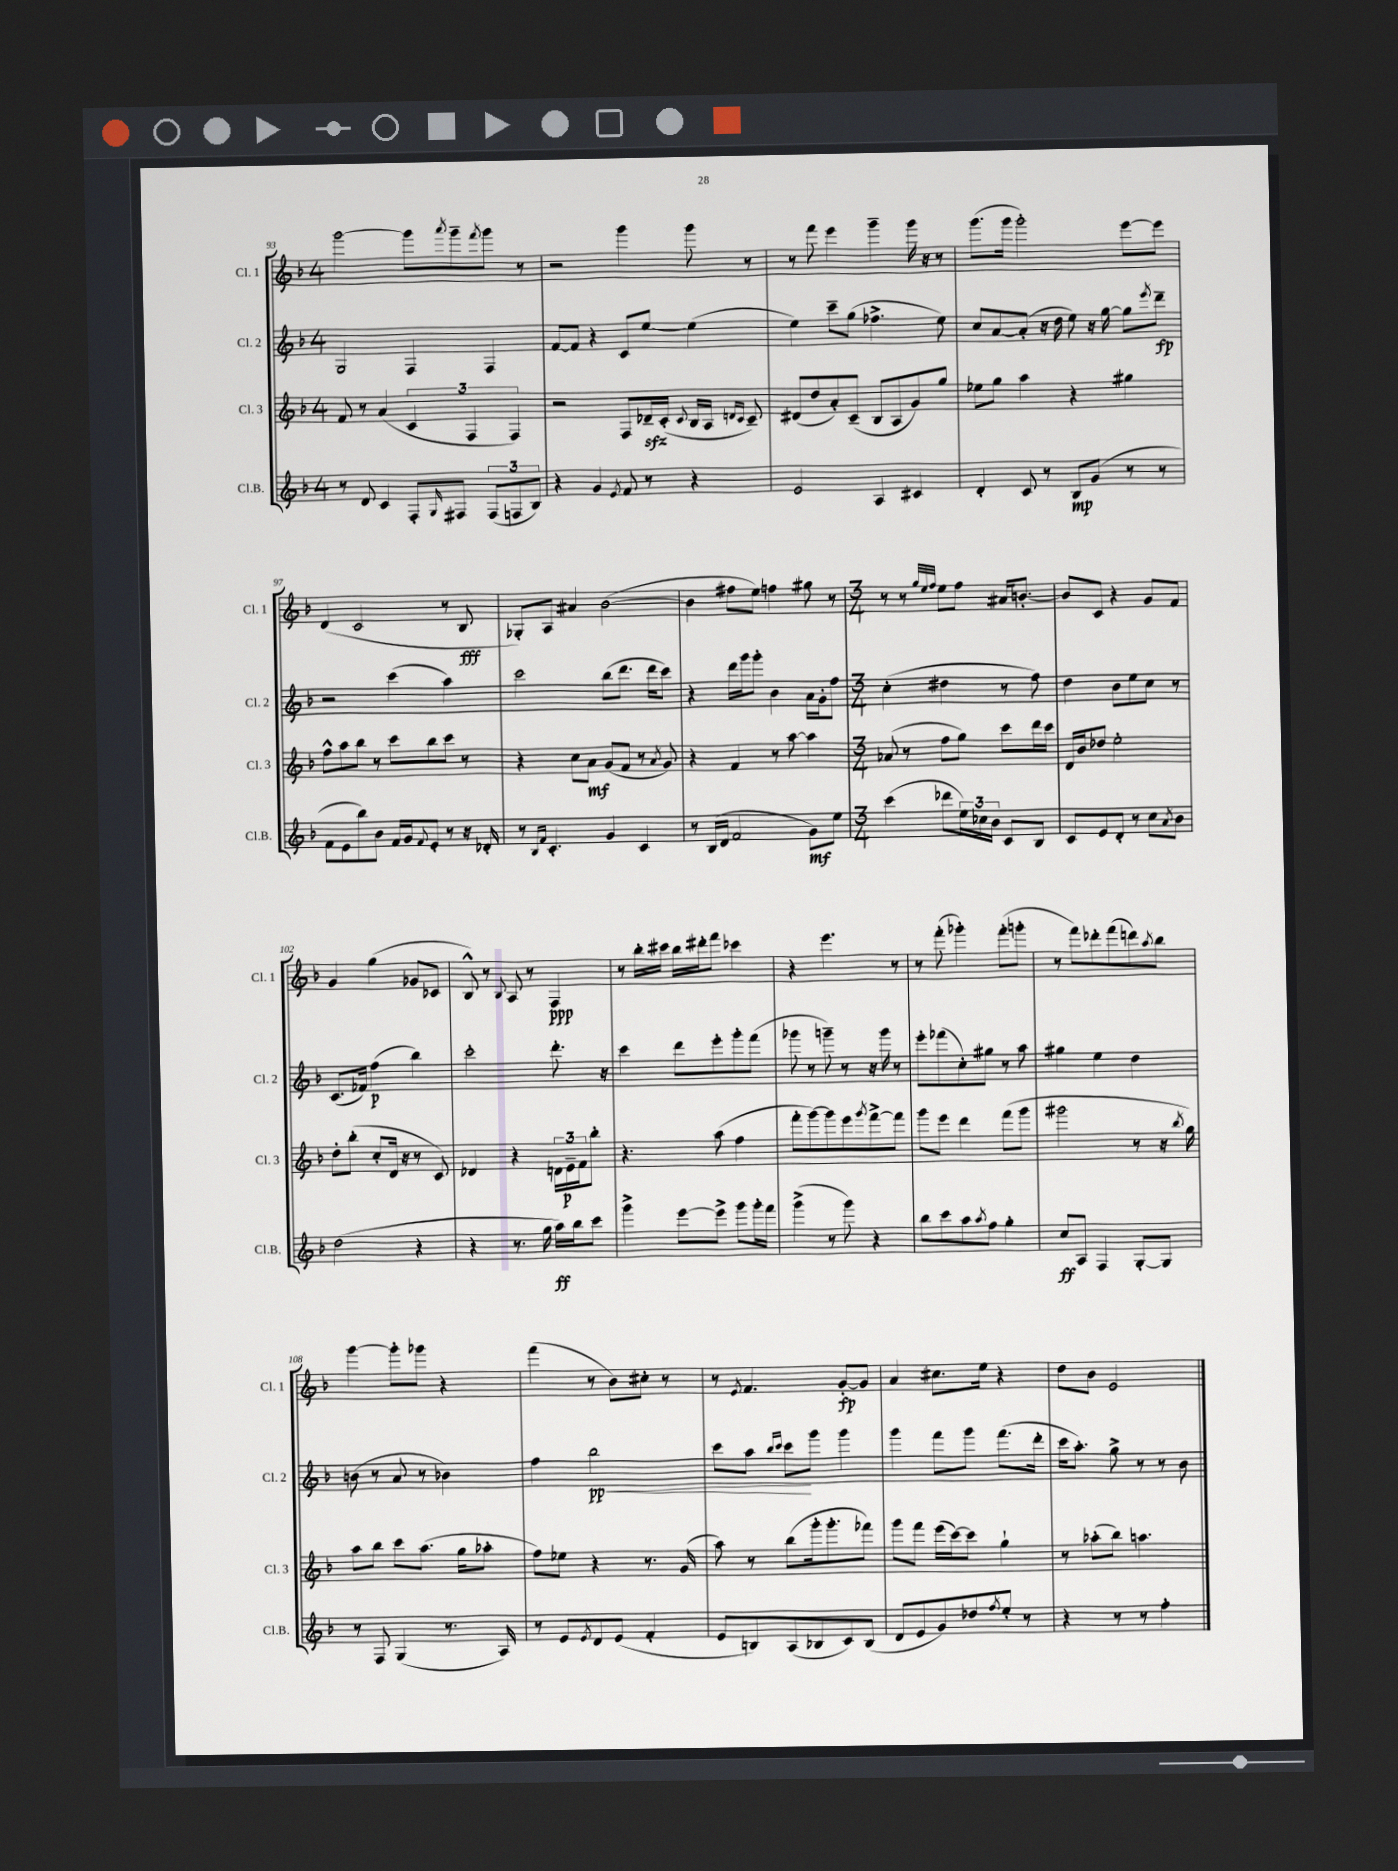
<<
\new StaffGroup <<
\new Staff = "s0" \with { instrumentName = "Cl. 1" shortInstrumentName = "Cl. 1" } {
    \clef treble \key f \major \once \override Staff.TimeSignature.style = #'single-digit \time 4/4
    g'''2~ g'''8 \acciaccatura { a'''8 } g'''8-- \acciaccatura { f'''8 } g'''8 r8 |
    r2 g'''4 g'''8 r8 |
    r8 f'''8 e'''4 g'''4-- g'''16 r16 r8 |
    g'''8.( g'''16 g'''2-.) e'''8~ e'''8 |
    d'4( c'2 r8 bes8\fff |
    ges8-.) a8 ais'4 bes'2~( |
    bes'4 fis''8 e''8) f''4 gis''8 r8 |
    \numericTimeSignature \time 3/4 r8 r8 \grace { g''32 e''32 f''32 } e''8 f''8 ais'16 b'8.~-. |
    b'8 c'8 r4 g'8 f'8 |
    g'4 g''4( ges'8 ces'8 |
    bes8-^) r8 \appoggiatura { bes8 } a8 r8 f4\ppp |
    r8 bes''16-. cis'''16 bes''16 dis'''16-. f'''8 ces'''4 |
    r4 e'''4. r8 |
    r8 f'''8-.( ges'''4-.) f'''8-.( g'''8-. |
    r8 f'''8) des'''8-. f'''8( d'''8) \acciaccatura { a''8 } bes''8 |
    g'''4~ g'''8-. ges'''8 r4 |
    f'''4( r8 bes'8) cis''8-. r8 |
    r8 \acciaccatura { e'8 } f'4. g'8~-.\fp g'8 |
    a'4 cis''8. e''16 r4 |
    d''8 bes'8 e'2 \bar "|." |
}
\new Staff = "s1" \with { instrumentName = "Cl. 2" shortInstrumentName = "Cl. 2" } {
    \clef treble \key f \major \once \override Staff.TimeSignature.style = #'single-digit \time 4/4
    g2 f4 f4 |
    f'8~ f'8 r4 c'8 e''8~ e''4( |
    e''4) c'''8-- g''8( fes''4.-> e''8) |
    c''8 a'8~ a'8-.( r16 d''16 e''8) r16 g''16~ g''8 \acciaccatura { e'''8 } d'''8--\fp |
    r2 c'''4( a''4) |
    c'''2 bes''8( d'''8. d'''16 c'''8) |
    r4 d'''16 g'''16 g'''8-. bes'4 a'16 g'16-. f''8 |
    \numericTimeSignature \time 3/4 c''4-.( dis''4 r8 f''8) |
    d''4 bes'8 e''8 c''8 r8 |
    c'8.( fes'16) f''4\p( bes''4) |
    c'''2-. d'''8.-. r16 |
    c'''4 d'''8 e'''8-. g'''8-. f'''8( |
    ges'''8 r8 g'''8--) r8 r16 g'''16 r8 |
    e'''8-. fes'''8( c''8-.) gis''8 r8 a''8 |
    gis''4 e''4 d''4 |
    b'8( r8 a'8 r8 bes'4) |
    f''4 bes''2\pp\< |
    c'''8 a''8 \grace { bes''16 c'''16 } c'''8\! g'''8 g'''4 |
    g'''4 f'''8 g'''8 f'''8.( d'''16-. |
    c'''16 a''8.-.) g''8-> r8 r8 bes'8 \bar "|." |
}
\new Staff = "s2" \with { instrumentName = "Cl. 3" shortInstrumentName = "Cl. 3" } {
    \clef treble \key f \major \once \override Staff.TimeSignature.style = #'single-digit \time 4/4
    f'8 r8 a'4( \tuplet 3/2 { c'4 f4 f4) } |
    r2 f8 des'16--\sfz c'16-.( \appoggiatura { c'8 } bes16 a16 \grace { d'16 c'16 } c'8--) |
    dis'8( d''8 a'8-.) c'8--( bes8 a8 g'8) g''8 |
    ees''8 g''8 a''4 r4 gis''4 |
    f''8-^ a''8 bes''8 r8 c'''8 bes''8 c'''8 r8 |
    r4 c''8 a'8\mf g'8( f'8 r8 \acciaccatura { a'8 } g'8) |
    r4 f'4 r8 a''8~ a''4 |
    \numericTimeSignature \time 3/4 aes'8( r8 f''8 g''8) c'''8 d'''16 c'''16 |
    d'16 bes'16 des''8 e''2-. |
    d''8-. bes''8-.( c''8-. d'16 r16 r8 c'8) |
    des'4 r4 \tuplet 3/2 { d'16 e'16--\p f'16 } bes''8-. |
    r4. a''8( f''4 |
    f'''8-. g'''8~) g'''8 e'''8 \acciaccatura { g'''8 } f'''8~-> f'''8 |
    g'''8 e'''8 d'''4 f'''8( g'''8 |
    gis'''2 r8 r16 \acciaccatura { bes''8 } g''16) |
    a''8 bes''8 c'''8 a''8.( g''16 aes''8-. |
    f''8) ees''8 r4 r8. g'16( |
    a''8) r8 bes''8( g'''16-. g'''8.-. fes'''8) |
    g'''8 f'''8 e'''16( c'''16~) c'''8 g''4-! |
    r8 aes''8-.( bes''8) a''4. \bar "|." |
}
\new Staff = "s3" \with { instrumentName = "Cl.B." shortInstrumentName = "Cl.B." } {
    \clef treble \key f \major \once \override Staff.TimeSignature.style = #'single-digit \time 4/4
    r8 d'8 c'4 f8-. \grace { g16 } fis8 \tuplet 3/2 { fis8( f8 bes8) } |
    r4 g'4 \acciaccatura { e'8 } f'8 r8 r4 |
    e'2 a4 cis'4 |
    d'4-. c'8 r8 bes8\mp g'8( r8 r8 |
    f'8 e'8 bes''8) bes'8 f'16 g'16 \appoggiatura { f'8 } e'8-. r8 r16 des'16-. |
    r8 \grace { bes16 f'16 } c'4.-. g'4 c'4 |
    r8 bes16( d'16 f'2 g'8\mf) e''8 |
    \numericTimeSignature \time 3/4 c'''4( des'''8 \tuplet 3/2 { e''16) ces''16 bes'16 } c'8 bes8 |
    c'8 e'8 d'8-. r8 c''8 \acciaccatura { a'8 } bes'8 |
    d''2( r4 |
    r4 r8. g''16 a''16\ff) bes''16 c'''8 |
    g'''4-> e'''8~ e'''8-> g'''8 g'''16-. f'''16 |
    g'''4->( r8 g'''8) r4 |
    bes''8 c'''8 a''8 \acciaccatura { a''8 } f''8 g''4-. |
    c''8\ff a8 f4 g8~-. g8 |
    r8 f8 g4( r8. a16) |
    r8 e'8 \acciaccatura { e'8 } d'8 e'8( f'4-. |
    e'8 b8) a8( bes8 c'8) bes8( |
    d'8 e'8 g'8) des''8 \acciaccatura { f''8 } e''8-. r8 |
    r4 r8 r8 f''4-. \bar "|." |
}
>>
>>
\layout { \context { \Score currentBarNumber = #93 } }
